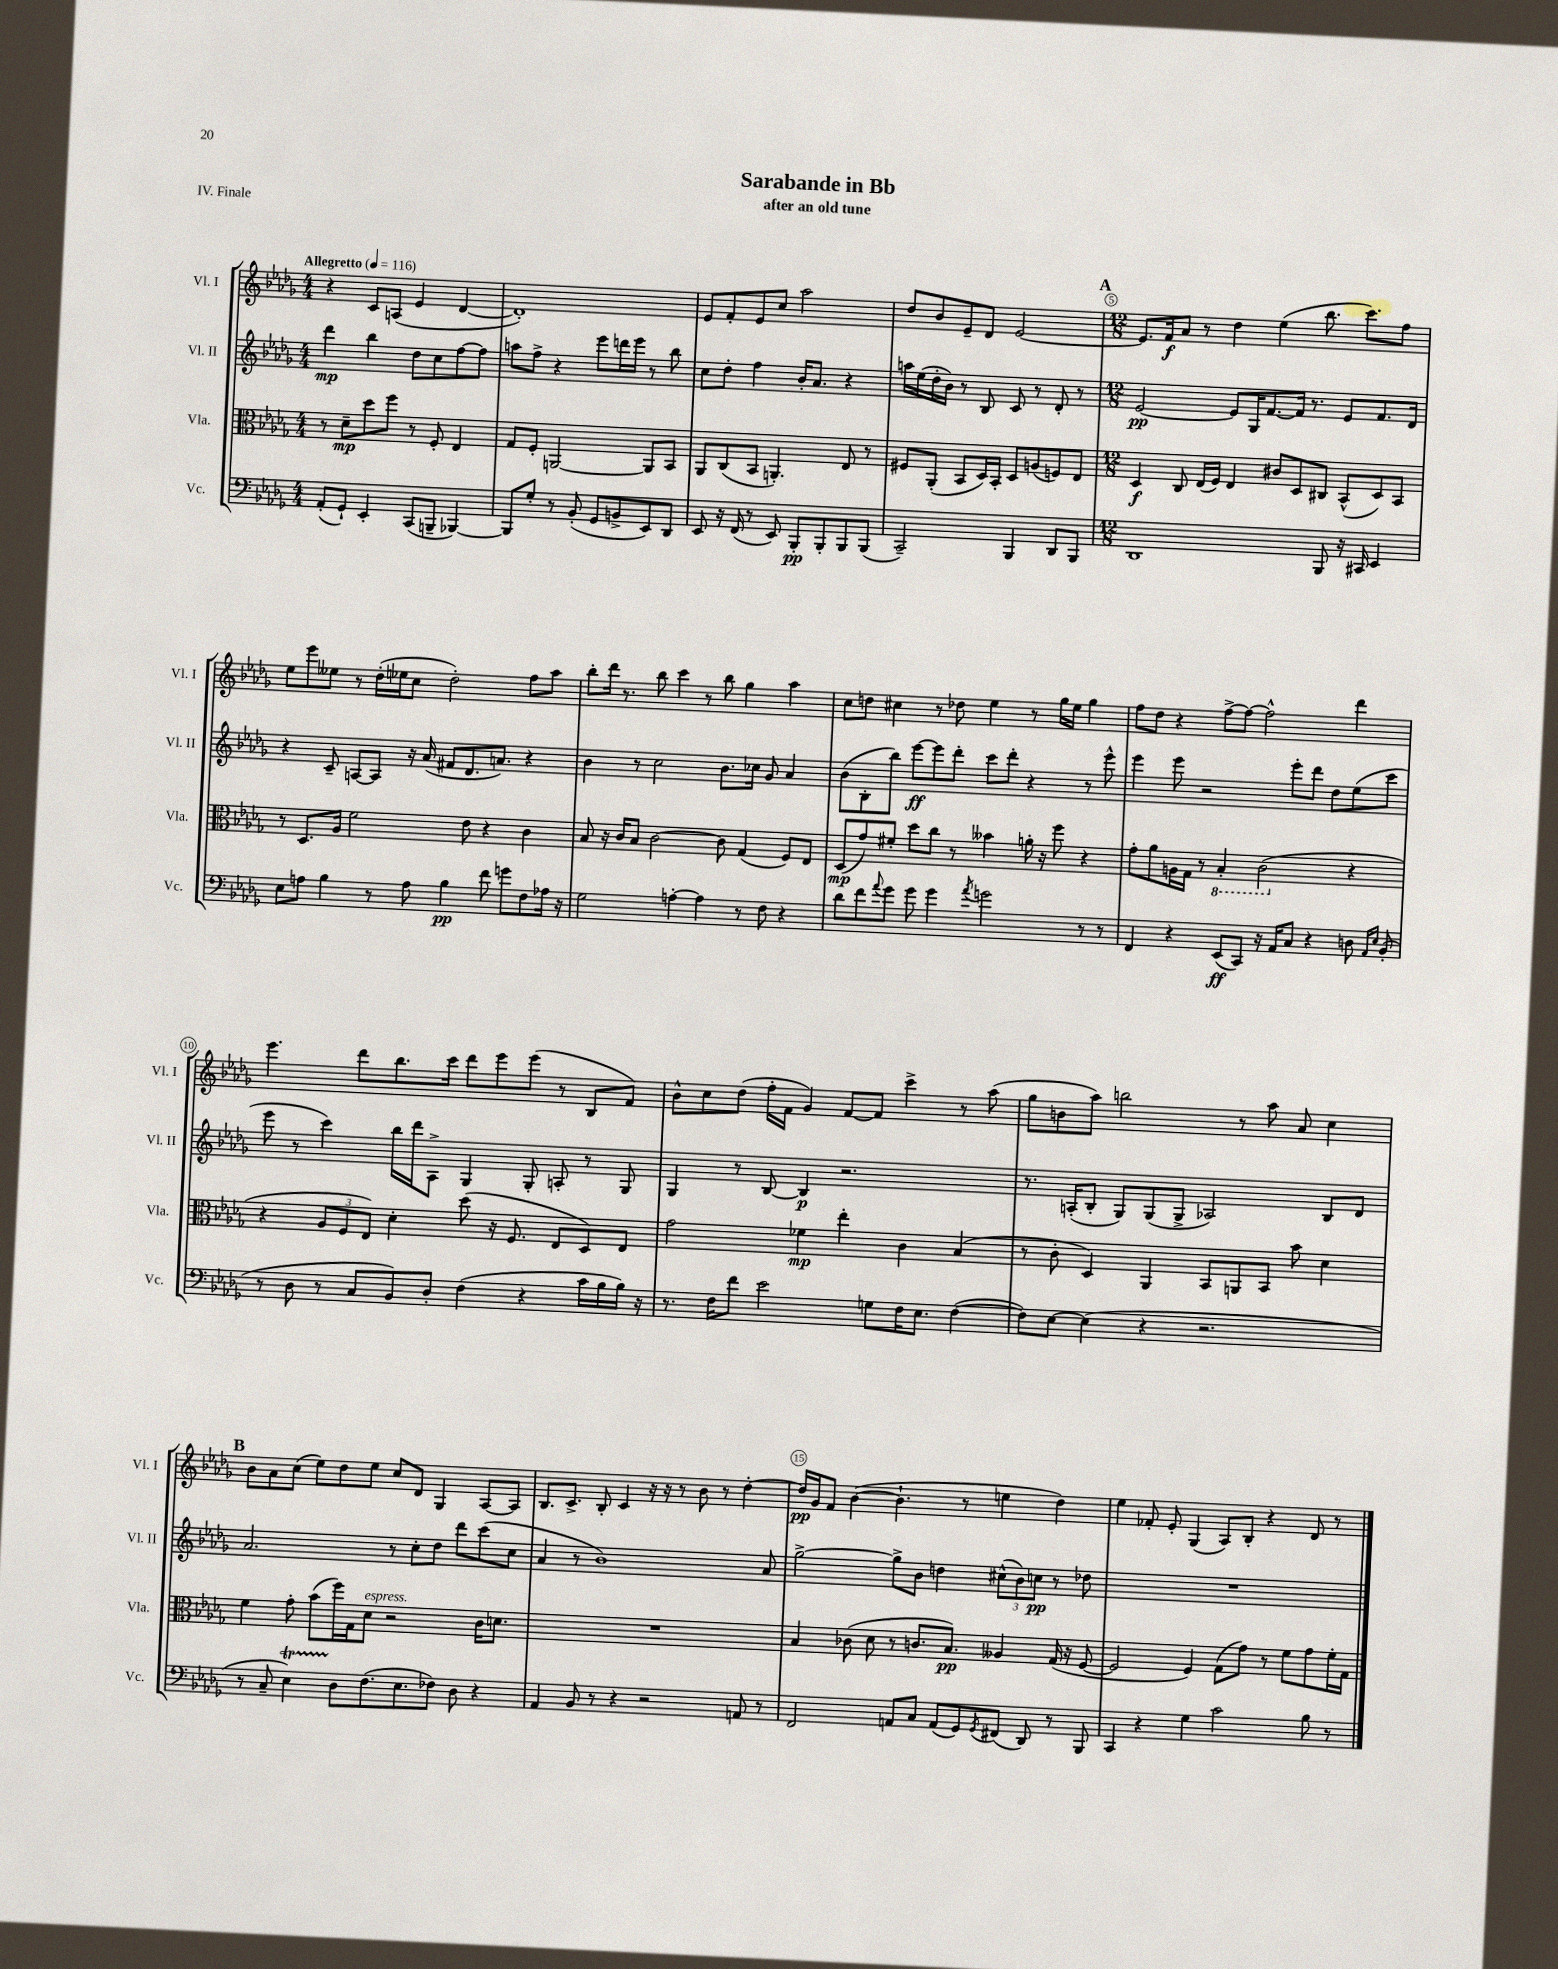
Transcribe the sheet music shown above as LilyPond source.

\header { title = "Sarabande in Bb" subtitle = "after an old tune" piece = "IV. Finale" }
<<
\new StaffGroup <<
\new Staff = "s0" \with { instrumentName = "Vl. I" shortInstrumentName = "Vl. I" } {
    \clef treble \key des \major \numericTimeSignature \time 4/4 \tempo "Allegretto" 4 = 116
    r4 c'8 a8( ees'4 des'4~ |
    des'1-.) |
    ees'8 f'8-. ees'8 c''8 aes''2 |
    des''8 bes'8 ees'8-- des'8 ees'2~ |
    \mark \markup { \bold "A" } \numericTimeSignature \time 12/8 ees'8. f'16\f aes'8 r8 des''4 ees''4( bes''8. c'''8.) f''8 |
    ees''8 ees'''8 eeses''8 r8 des''16-.( ees''16 c''8 des''2-.) f''8 aes''8 |
    bes''8-. des'''16 r8. bes''8 c'''4 r8 bes''8 ges''4 aes''4 |
    c''8 d''8 cis''4 r8 des''8 ees''4 r8 ges''16 ees''16 ges''4 |
    f''8 des''8 r4 f''8~-> f''8~ f''2-^ des'''4 |
    ees'''4. des'''8 bes''8. c'''16 des'''8 ees'''8 ees'''8( r8 bes8 f'8) |
    bes'8-^ c''8 des''8( f''16-. f'16 ges'4) f'8~ f'8 c'''4-> r8 aes''8( |
    ges''8 b'8 aes''8) b''2 r8 aes''8 aes'8 c''4 |
    \mark \markup { \bold "B" } bes'8 aes'8 c''8( ees''8) des''8 ees''8 c''8 des'8 ges4 aes8~ aes8 |
    bes8. c'8.-> bes8-. c'4 r16 r16 r8 bes'8 r8 des''4~-. |
    des''16\pp ges'16 f'8 bes'4~( bes'4.-! r8 e''4 des''4) |
    ees''4 fes'8-. ees'8-. ges4( aes8) bes8-. r4 des'8 r8 \bar "|." |
}
\new Staff = "s1" \with { instrumentName = "Vl. II" shortInstrumentName = "Vl. II" } {
    \clef treble \key des \major \numericTimeSignature \time 4/4
    des'''4\mp bes''4 des''8 c''8 f''8~ f''8 |
    a''8 f''8-> r4 ees'''8 d'''16 ees'''16 r8 bes''8 |
    c''8 des''8-. f''4 bes'16-. aes'8. r4 |
    a''16 ees''16( des''16-. bes'16) r8 bes8 c'8 r8 des'8-. r8 |
    \mark \markup { \bold "A" } \numericTimeSignature \time 12/8 ees'2~\pp ees'8 ges16 f'8.~ f'16 r8. ees'8 f'8. des'16 |
    r4 c'8-- a8~ a8 r16 aes'16( fis'8 des'8. a'8.) r4 |
    bes'4 r8 c''2 bes'8. ces''16 ges'8 aes'4 |
    bes'8( bes8-. bes''8) ees'''8~\ff ees'''8 des'''8-. c'''8 des'''8-. r4 r8 ees'''8-^ |
    ees'''4 ees'''8 r2 ees'''8-. des'''8 des''8 ees''8( c'''8 |
    ees'''8 r8 c'''4) bes''16 des'''16 aes8-> ges4 ges8-. a8-. r8 ges8 |
    ges4 r8 bes8~ bes4\p r2. |
    r8. a16-.( bes8-. ges8) ges8( ges8-> aes2) bes8 des'8 |
    \mark \markup { \bold "B" } aes'2. r8 c''8-. des''8 des'''8 c'''8( c''8 |
    aes'4 r8 bes'1) aes'8 |
    ges''2~-> ges''8-> bes'8 d''4 \tuplet 3/2 { cis''8-^( bes'8) c''8\pp } r8 des''8 |
    R1. \bar "|." |
}
\new Staff = "s2" \with { instrumentName = "Vla." shortInstrumentName = "Vla." } {
    \clef alto \key des \major \numericTimeSignature \time 4/4
    r8 des'8--\mp des''8 f''8 r8 f8-. ees4 |
    ges8 f8-. a,2~ a,8 bes,8 |
    aes,8 c8( bes,8 a,4.-.) ees8 r8 |
    fis8 aes,8-.( bes,8 des16) bes,16-. des8 a8( f8) ees8 |
    \mark \markup { \bold "A" } \numericTimeSignature \time 12/8 des4\f c8 ees16( f16) ees4 cis'8 des8 cis8 bes,8-^( des8) bes,8 |
    r8 des8. aes16 f'2 ees'8 r4 c'4 |
    bes8 r16 c'16 bes8 c'2~ c'8 ges4( f8) ees8 |
    des8\mp( ges'8) fis'8-. des''8 c''8 r8 beses'4 a'16-. r16 f''8 r4 |
    ges'8-. aes'8 a16 ges16 r8 \ottava #-1 bes,4-. c2( \ottava #0 r4 |
    r4 \tuplet 3/2 { aes8 f8 ees8) } des'4-. des''8( r16 f8. ees8 des8) ees8 |
    ges'2 fes'4\mp ees''4-. c'4 bes4( |
    r8 c'8-. des4) aes,4 bes,8 a,8 bes,8 bes'8 des'4 |
    \mark \markup { \bold "B" } f'4 ges'8-. bes'8( f''16) ges16 des'8^\markup { \italic "espress." } r2 c'16 d'8. |
    R1. |
    bes4 ces'8( des'8 r8 c'8. bes8.\pp) aeses4 ges16( r16 f8~ |
    f2 f4) ges8( ges'8) r8 f'8 ges'8 f'16-. ges16 \bar "|." |
}
\new Staff = "s3" \with { instrumentName = "Vc." shortInstrumentName = "Vc." } {
    \clef bass \key des \major \numericTimeSignature \time 4/4
    aes,8-.( ges,8-!) ees,4-. c,8( b,,8-- bes,,4~) |
    bes,,8 ges8-. r8 bes,8-.( ges,8 b,8-> ees,8) des,8 |
    ees,8 r16 f,16( r8 ees,8) bes,,8-.\pp bes,,8-. bes,,8 bes,,8( |
    c,2--) bes,,4 des,8 bes,,8 |
    \mark \markup { \bold "A" } \numericTimeSignature \time 12/8 des,1 bes,,8 r16 cis,16 ees,4 |
    ees8 a8 bes4 r8 a8 bes4\pp f'8 g'8 f8 aes16 r16 |
    ges2 a4~-. a4 r8 f8 r4 |
    des'8 f'8 \appoggiatura { aes'8 } ges'8 ges'8 ges'4 \acciaccatura { aes'8 } g'2 r8 r8 |
    f,4 r4 ees,8\ff( c,8) r16 aes,16 c8 r4 d8 \grace { aes,16 ees16 } bes,8-.( |
    r8 des8 r8 c8 bes,8) des8-. f4( r4 c'16 bes16 bes16) r16 |
    r8. f16 f'8 ees'2 g8 f16 ees8. f4~( |
    f8) ees8~ ees4( r4 r2. |
    \mark \markup { \bold "B" } r8 c8-- ees4\startTrillSpan) des8\stopTrillSpan f8.( ees8. fes8) des8 r4 |
    aes,4 bes,8 r8 r4 r2 a,8 r8 |
    f,2 a,8 c8 a,8( ges,8) \acciaccatura { ges,8 } fis,8( des,8) r8 bes,,8 |
    c,4 r4 ges4 c'2 bes8 r8 \bar "|." |
}
>>
>>
\layout { \context { \Score \override BarNumber.break-visibility = ##(#f #t #t) barNumberVisibility = #(every-nth-bar-number-visible 5) \override BarNumber.stencil = #(make-stencil-circler 0.1 0.3 ly:text-interface::print) } }
